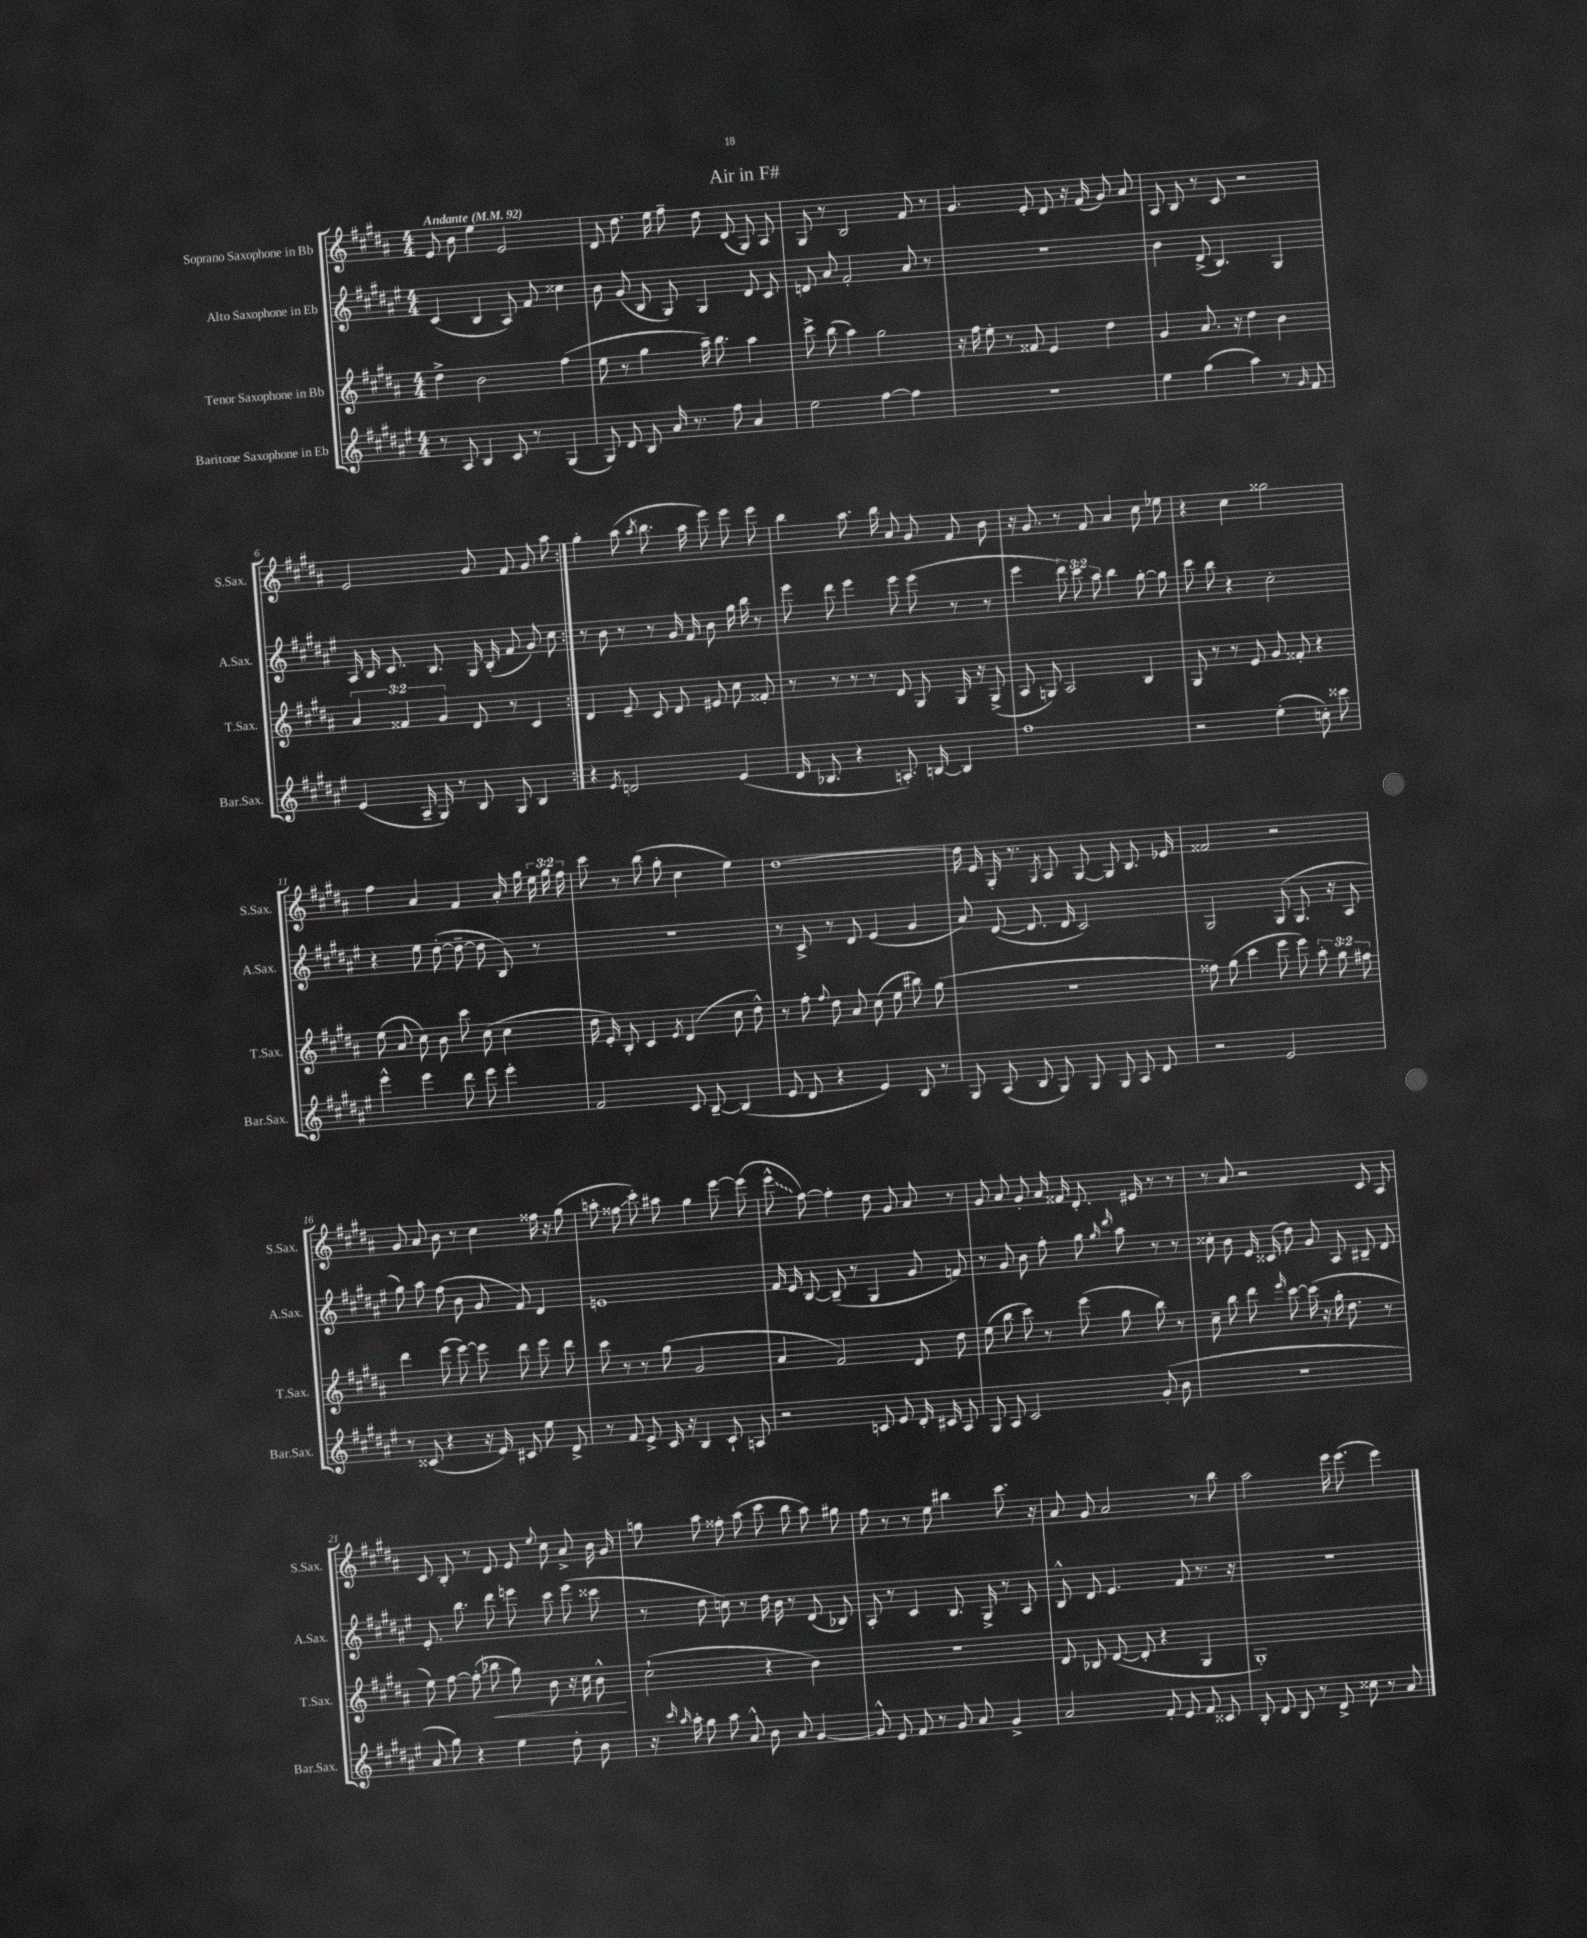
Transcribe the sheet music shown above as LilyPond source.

\header { title = "Air in F#" }
<<
\new StaffGroup <<
\new Staff = "s0" \with { instrumentName = "Soprano Saxophone in Bb" shortInstrumentName = "S.Sax." } {
    \clef treble \key b \major \numericTimeSignature \time 4/4 \override Staff.TupletNumber.text = #tuplet-number::calc-fraction-text \tempo "Andante" 4 = 92
    \autoBeamOff \repeat volta 2 { e'8 b'8 e''4 e'2 |
    dis'8 dis''8. e''16 fis''8-- dis''8 dis'8( gis8) ais8 |
    gis8 r8 b2 fis'8 r8 |
    gis'4. e'8-. dis'8 r16 fis'16( gis'8) ais'8 |
    ais8 b8 r8 cis'8 r2 |
    e'2 gis'8 fis'8 gis'8 ais''8 | }
    gis''4-. ais''8( \acciaccatura { ais''8 } b''8. ais''16 e'''8) e'''8 e'''8 |
    b''4 ais''8. b''16 ais'8 gis'8 fis'8 b'8 |
    r16 gis'8. r8 fis'8 ais'4 cis''8 ees''8 |
    r4 cis''4 gisis''2 |
    fis''4 ais'4 fis'4 ais'16-. gis''16 \tuplet 3/2 { e''16 gis''16 fis''16 } |
    cis'''8 r8 b''8( gis''8-. cis''4 e''4) |
    dis''1~ |
    dis''16 e'16 gis16-. r8. \acciaccatura { gis8 } ais8 gis8~ gis8 b8. ees'16 |
    fisis'2 r2 |
    gis'8 ais'8 b'8 r8 cis''4 fisis''16 r16 gis''8( |
    a''8-. fisis''8\glissando cis'''8-.) ais''8 gis''4 e'''8~ e'''8( |
    \once \override Glissando.style = #'zigzag e'''8-^\glissando fis''8~) fis''4-. dis''8 gis'8 ais'8 r8 |
    gis'8 ais'8 gis'8-. ais'16 fisis'16 dis'8.-. eis'16 r8 r8 |
    r8 ais'8 r2 cis'8 ais8 |
    cis'8 b8-. r8 dis'8 e'8 \appoggiatura { e''8 } cis''8 ais'8-> b'16 gis'16 |
    g''8 ais''8 fisis''8-. ais''8( cis'''8 b''8 ais''8) gis''8 |
    fis''8 r8 r8 e''8 bis''4 cis'''8. r16 |
    ais'8 gis'8 ais'2 r8 b''8 |
    ais''2 e'''16 e'''8.( e'''4) \bar "|." |
}
\new Staff = "s1" \with { instrumentName = "Alto Saxophone in Eb" shortInstrumentName = "A.Sax." } {
    \clef treble \key fis \major \numericTimeSignature \time 4/4 \override Staff.TupletNumber.text = #tuplet-number::calc-fraction-text
    \autoBeamOff \repeat volta 2 { cis'4( b4 ais8) fis'8 cisis''4 |
    b'8 gis'8( b8 gis8) gis4 dis'8 cis'8 |
    d'8 ais'8 fis'2-. ais'8 r8 |
    R1 |
    b'4 dis'8->( b4.) gis4 |
    ais16 b16 cis'8. b8. gis16 b16-.( fis'8 gis'8) cis''8 | }
    r8 b'8 r8 r8 gis'16 fis'16 b'8 gis''16 b''16 r8 |
    eis'''8 dis'''8 eis'''4 eis'''8 eis'''8( r8 r8 |
    eis'''4 \tuplet 3/2 { dis'''8) cis'''8 ais''8 } b''4 gis''8~-. gis''8 |
    cis'''8 b''8 r4 cis''2-. |
    r4 eis''8 dis''8~-.( dis''8~-- dis''8 b8) r8 |
    R1 |
    r8 cis'8-> r8 dis'8 eis'4( gis'4 |
    ais'8) dis'8~( dis'8. dis'16 cis'2) |
    gis2 gis8( gis8. r16 ais8 |
    gis''8) ais''8 fis''8( b'8 gis'8 fis'8) dis'4 |
    e'1 |
    fis'16 eis'16 b8~ b8--( r8 gis4 gis'8 f'8) |
    r8 gis'8 b'8 fis''8-. gis''8 \grace { gis''16 dis'''16 } ais''8 r8 r8 |
    cisis''8-. b'8 eis'16 cisis'16( dis''8) gis'8 ais8 bis8-- dis'8 |
    eis'8.-. b''8. dis'''8 e'''8 cis'''8 e'''8( cisis'''8 |
    r8 dis''8 c''8) r8 dis''16 b'16 r8 dis'8( bes8) |
    ais8-. r8 cis'4 b8. gis16-> r8 ais8 |
    b8-^ dis'8 eis'4. fis'8 r8. r16 |
    R1 \bar "|." |
}
\new Staff = "s2" \with { instrumentName = "Tenor Saxophone in Bb" shortInstrumentName = "T.Sax." } {
    \clef treble \key b \major \numericTimeSignature \time 4/4 \override Staff.TupletNumber.text = #tuplet-number::calc-fraction-text
    \autoBeamOff \repeat volta 2 { dis''4-> b'2 fis''4( |
    e''8 r8 gis''4 ais''16--) b''8. ais''4 |
    cis'''8-> b''8( ais''4) gis''2 |
    r16 fis''16 e''8-. r8 fisis'8 e'4 dis''4 |
    gis'4 ais'8. r16 dis''4 b'4 |
    \tuplet 3/2 { ais'4 fisis'4 gis'4 } dis'8 r8 cis'4 | }
    dis'4 e'8-- cis'8 dis'8 eis'8 cis''8 fisis'8-. |
    r8 r8 r8 r8 dis'8 gis8 gis16 r16 gis8->( |
    ais8 g8) ais2 b4 |
    gis8 r8 r8 e'8 gis'8 fisis'8-. r4 |
    e''8( ais'8 cis''8) b'8 cis'''8 cis''8( cis''4 |
    dis''16 e'16-.) b8-. cis'4 \acciaccatura { e'8 } dis'4( cis''8 dis''8-^) |
    r8 fis''8-. \appoggiatura { fis''8 } dis''8 ais'8 cis''8( e''8 bis''8) gis''8( |
    R1 |
    fisis''8) gis''8( cis'''4 e'''8 e'''8) \tuplet 3/2 { ais''8-. gis''8 fis''8 } |
    dis'''4 e'''8( e'''8~) e'''8 dis'''8 e'''8 dis'''8 |
    cis'''8 r8 r8 gis''8( gis'2 |
    ais'4 fis'2) dis'8 dis''8 |
    e''8( b''8 cis'''8) r8 e'''8( gis''8 b''8) r8 |
    cis''8-- b''8 dis'''8 \grace { e'''16 } cis'''8~ cis'''16( r16 gis''16-. dis''8. r8 |
    e''8) fis''8~ fis''8-.\glissando( bes''8\< gis''8) b'8 r16 cis''16 b'8-^\! |
    cis''2-!( r4 b'4) |
    R1 |
    dis'8 bes8 dis'8~( dis'8-. r4 gis4 |
    gis1-.) \bar "|." |
}
\new Staff = "s3" \with { instrumentName = "Baritone Saxophone in Eb" shortInstrumentName = "Bar.Sax." } {
    \clef treble \key fis \major \numericTimeSignature \time 4/4
    \autoBeamOff \repeat volta 2 { r8 ais8 b4 cis'8 r8 gis4( |
    gis8) dis'8 b8 ais'16 r8. fis''8 ais'4 |
    eis''2 fis''4~ fis''4 |
    r1 |
    eis''4 gis''4( ais''4) r8 \grace { gis'16 } fis'8 |
    eis'4( ais16-- gis16) r8 b8 gis8 b4 | }
    r4 \acciaccatura { eis'8 } d'2 eis'4( |
    dis'16 bes8. r4 a8.-.) b16~ b4 |
    fis''1 |
    r2 eis''4-.( c''8-.) cisis'''8 |
    eis'''4-^ eis'''4 dis'''8 eis'''8 eis'''4-. |
    fis'2 cis'8 b8~-- b4( |
    eis'8 dis'8 r4 eis'4) b8 r8 |
    gis8 ais8( b8 gis8) gis8 gis8 ais8 dis'8 |
    r2 eis'2 |
    r8 cisis'8( r4 r16 eis'16) cis'8 eis''8 dis'8-> |
    r8 fis'8 eis'8-> cis'16 r16 b4 cis'8-! a8 |
    r2 c'8 eis'8 dis'16-. cis'16 ais8 |
    gis8 ais8 cis'2 gis'8-.( b'8 |
    r1 |
    ais'8 gis''8) r4 eis''4 dis''8-. b'8 |
    r16 \grace { cis'''16 ais''16 } ais''16-. gis''8 ais''8 ais'8-^ b'8 ais'8 gis'4~ |
    gis'8-^ eis'8 fis'8 r8 gis'8 ais'8 gis'4-> |
    ais'2 fis'8-. eis'8 fis'8 cisis'8 |
    b8-. dis'8 b8 r8 dis'8-> cisis''8 r8 ais'8 \bar "|." |
}
>>
>>
